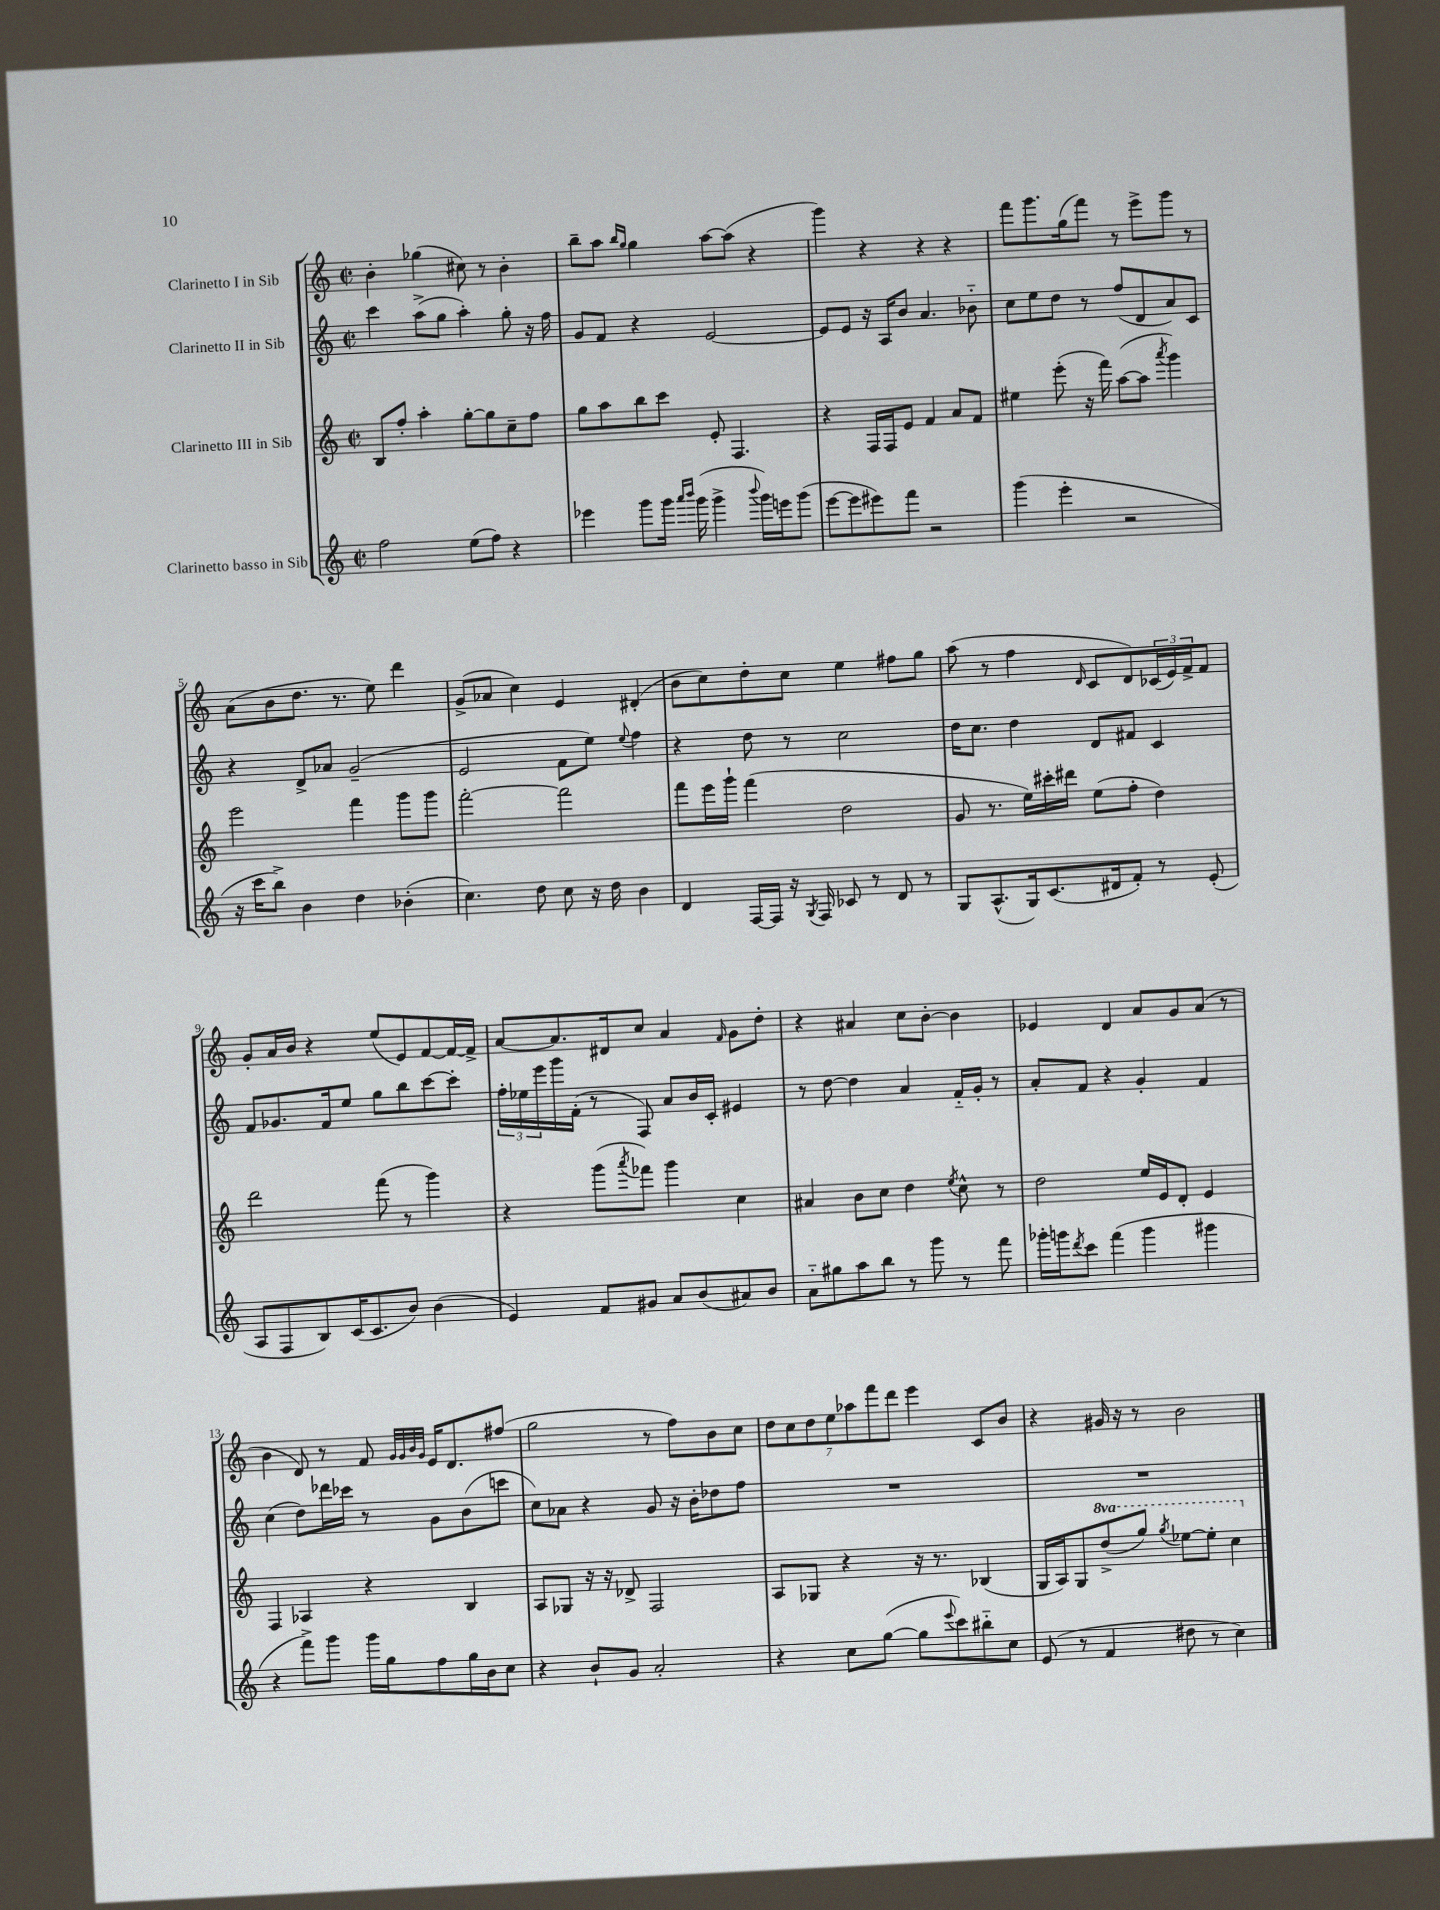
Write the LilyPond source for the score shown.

<<
\new StaffGroup <<
\new Staff = "s0" \with { instrumentName = "Clarinetto I in Sib" } {
    \clef treble \key c \major \defaultTimeSignature \time 2/2
    b'4-. ges''4( cis''8) r8 b'4-. |
    b''8-- a''8 \grace { b''16 g''16 } g''4 a''8~ a''8( r4 |
    g'''4) r4 r4 r4 |
    f'''8 g'''8. g''16( f'''8) r8 e'''8-> g'''8 r8 |
    a'8( b'8 d''8. r8. e''8) d'''4 |
    g'8->( aes'8 c''4) e'4 dis'4-.( |
    b'8 c''8) d''8-. c''8 e''4 fis''8 g''8 |
    a''8( r8 f''4 \grace { d'16 } c'8 d'8) \tuplet 3/2 { ces'16( e'16) f'16-> } f'8 |
    g'8-. a'16 b'16 r4 e''8( e'8) f'8~ f'16~ f'16-> |
    a'8~ a'8. dis'16 c''8 a'4 \grace { f'16 } g'8 d''8-. |
    r4 ais'4 c''8 b'8~-. b'4 |
    ees'4 d'4 a'8 g'8 a'8( r8 |
    b'4 d'8) r8 f'8 \grace { g'32 g'32 b'32 g'32 } e'16 d'8. fis''8( |
    g''2 r8 f''8) b'8 c''8 |
    \tuplet 7/4 { d''8 c''8 d''8 e''8 aes''8 f'''8 d'''8 } e'''4 c'8 b'8 |
    r4 gis'16 r16 r8 b'2 \bar "|." |
}
\new Staff = "s1" \with { instrumentName = "Clarinetto II in Sib" } {
    \clef treble \key c \major \defaultTimeSignature \time 2/2
    c'''4 a''8->( g''8 a''4-.) g''8-. r16 f''16 |
    g'8 f'8 r4 e'2~ |
    e'8 e'8 r16 a16 b'8 a'4. bes'8-_ |
    c''8 e''8 d''8 r8 f''8( d'8 a'8) c'8 |
    r4 d'8-> aes'8 g'2--( |
    e'2 f'8 e''8) \appoggiatura { e''8 } f''4 |
    r4 d''8 r8 c''2 |
    d''16 c''8. d''4 d'8 fis'8 c'4 |
    f'8 ges'8. f'16 e''8 g''8 b''8 c'''8~ c'''8-. |
    \tuplet 3/2 { f''16-. ees''16 e'''16 } g'''16 f'16-.( r8 f8) a'8 b'16 c'16-. eis'4 |
    r8 d''8~ d''4 a'4 f'16-_ g'16-. r8 |
    a'8-. f'8 r4 g'4-. f'4 |
    c''4( d''8) des'''16 ces'''16 r8 g'8 b'8( c'''8 |
    c''8) aes'8 r4 g'8 r16 b'16-. des''8 f''8 |
    R1 |
    R1 \bar "|." |
}
\new Staff = "s2" \with { instrumentName = "Clarinetto III in Sib" } {
    \clef treble \key c \major \defaultTimeSignature \time 2/2 \set Staff.ottavationMarkups = #ottavation-simple-ordinals
    b8 f''8-. a''4-. g''8~-. g''8 c''8-- f''8 |
    g''8 a''8 b''8 c'''8 e'8-. f4. |
    r4 f16 f16 e'8 f'4 a'8 f'8 |
    eis''4 e'''8-.( r16 f'''16) a''8~( a''8 \acciaccatura { a'''8 } g'''4) |
    e'''2 f'''4 g'''8 g'''8 |
    f'''2~-. f'''2 |
    f'''8 e'''16 g'''16-! f'''4( d''2 |
    g'8 r8. e''16) cis'''16-. dis'''16 e''8( f''8-. d''4) |
    d'''2 f'''8( r8 g'''4) |
    r4 g'''8( \acciaccatura { a'''8 } fes'''8) g'''4 c''4 |
    ais'4 b'8 c''8 d''4 \acciaccatura { e''8 } c''8-^ r8 |
    d''2 e''16 e'16 d'8-. e'4 |
    f4 aes4 r4 b4 |
    a8 ges8 r16 r16 des'8-> f2 |
    a8 ges8 r4 r16 r8. bes4( |
    g16 a16) g8 \ottava #1 d'''8->( g'''8) \acciaccatura { g'''8 } ees'''8~ ees'''8-. c'''4 \ottava #0 \bar "|." |
}
\new Staff = "s3" \with { instrumentName = "Clarinetto basso in Sib" } {
    \clef treble \key c \major \defaultTimeSignature \time 2/2
    f''2 e''8( f''8) r4 |
    ees'''4 g'''8 g'''16 \grace { a'''16 b'''16 } g'''16( g'''4-> \appoggiatura { b'''8 } g'''16) e'''16 g'''8( |
    e'''8~ e'''8 eis'''8) f'''8 r2 |
    g'''4( e'''4-. r2 |
    r16 c'''16 b''8->) b'4 d''4 bes'4-.( |
    c''4.) d''8 c''8 r16 d''16 b'4 |
    d'4 f16~ f16 r16 \acciaccatura { g8 } f16 ces'8 r8 d'8 r8 |
    g8 a8.-^( g16) c'8.( dis'16 f'8-.) r8 e'8-.( |
    a8 f8 b8) c'16( c'8. b'8) b'4( |
    e'4) f'8 gis'8 a'8 b'8( ais'8) b'8 |
    a'8-_ gis''8 a''8 b''8 r8 g'''8 r8 f'''8 |
    ges'''16-. g'''16 \acciaccatura { d'''8 } c'''8 f'''4( g'''4 gis'''4 |
    r4 f'''8->) g'''8 g'''16 g''16 f''8 g''16 b'16 c''8 |
    r4 b'8-! g'8 a'2-. |
    r4 c''8 g''8~( g''8 \appoggiatura { e'''8 } c'''8) bis''8-_ c''8 |
    e'8( r8 f'4 dis''8 r8 c''4) \bar "|." |
}
>>
>>
